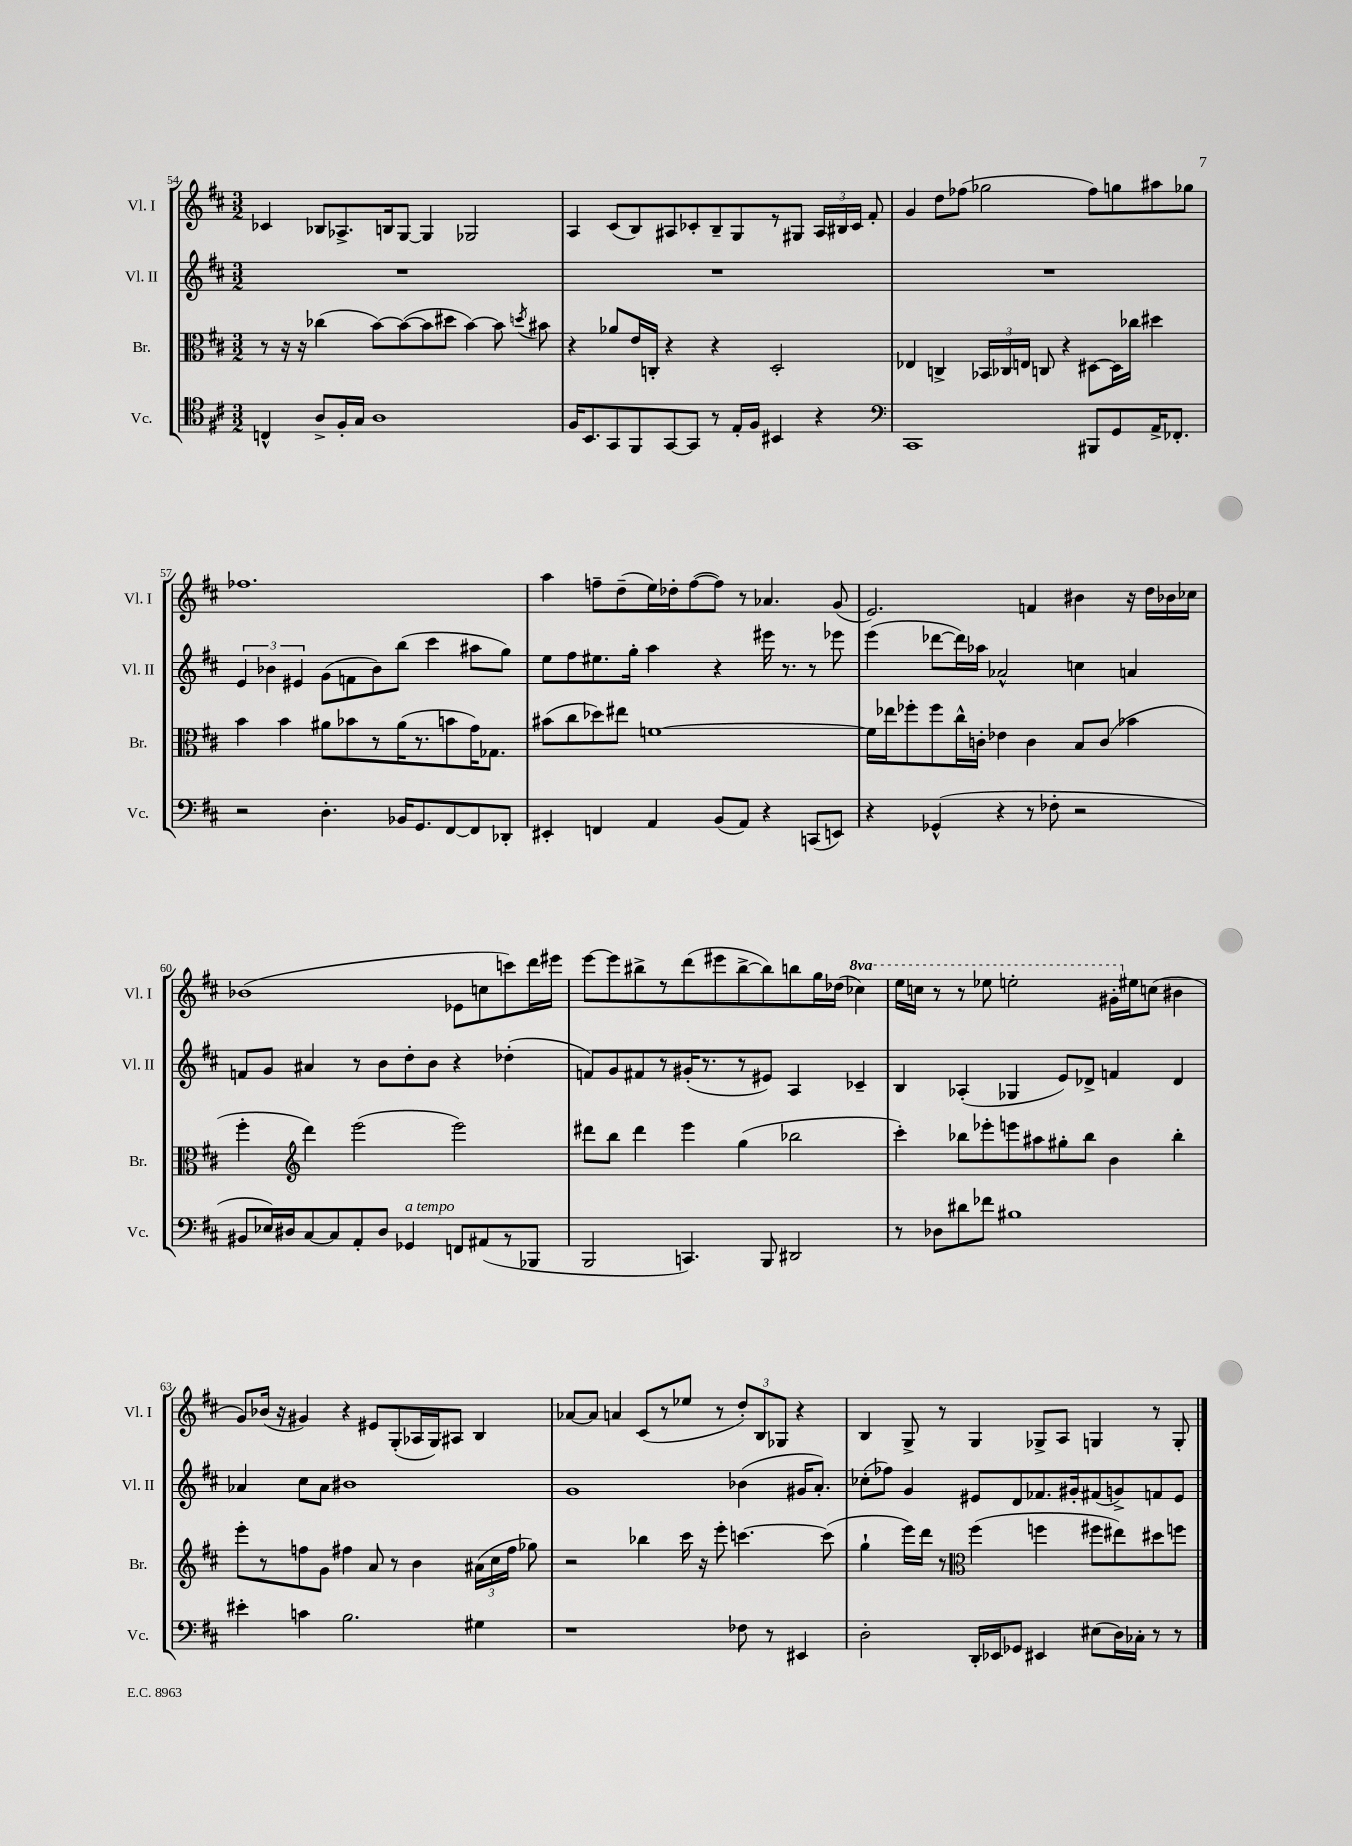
<<
\new StaffGroup <<
\new Staff = "s0" \with { instrumentName = "Vl. I" shortInstrumentName = "Vl. I" } {
    \clef treble \key d \major \numericTimeSignature \time 3/2 \set Staff.ottavationMarkups = #ottavation-simple-ordinals
    \autoBeamOff ces'4 bes8[ aes8.-> b16 g8]~ g4 ges2 |
    a4 cis'8[( b8) ais8 ces'8-. b8-- g8 r8 gis8] \tuplet 3/2 { ais16[ bis16 ces'16] } fis'8-. |
    g'4 d''8[ fes''8]( ges''2 fes''8[) g''8 ais''8 ges''8] |
    fes''1. |
    a''4 f''8[-- d''8--( e''16) des''16-. f''8~( f''8]) r8 aes'4. g'8( |
    e'2.) f'4 bis'4 r16 d''16[ bes'16 ces''16] |
    bes'1( ees'8[ c''8 c'''8) d'''16 eis'''16] |
    e'''8[~ e'''8 bis''8-> r8 d'''8( eis'''8 bis''8~-> bis''8) b''8 g''16 des''16]( \ottava #1 ces'''4) |
    e'''16[ c'''16] r8 r8 ees'''8 e'''2-. gis''16[-. \ottava #0 eis''16 c''8]( bis'4 |
    g'8[) bes'16]( r16 gis'4) r4 eis'8[ g8-.( aes16 g16) ais8] b4 |
    aes'8[~ aes'8] a'4 cis'8[( r8 ees''8] r8 \tuplet 3/2 { d''8[-.) b8 ges8] } r4 |
    b4 g8-> r8 g4 ges8[-> a8] g4 r8 g8-. \bar "|." |
}
\new Staff = "s1" \with { instrumentName = "Vl. II" shortInstrumentName = "Vl. II" } {
    \clef treble \key d \major \numericTimeSignature \time 3/2
    \autoBeamOff R1. |
    R1. |
    R1. |
    \tuplet 3/2 { e'4 bes'4 eis'4 } g'8[( f'8 bes'8) b''8]( cis'''4 ais''8[ g''8]) |
    e''8[ fis''8 eis''8. g''16]-. a''4 r4 eis'''16 r8. r8 ees'''8 |
    e'''4( des'''8[~ des'''16) aes''16] aes'2-^ c''4 a'4 |
    f'8[ g'8] ais'4 r8 b'8[ d''8-. b'8] r4 des''4-.( |
    f'8[) g'8 fis'8 r8 gis'16-.( r8. r8 eis'8]) a4 ces'4-- |
    b4 aes4-.( ges4 e'8[) des'8]-> f'4 des'4 |
    aes'4 cis''8[ aes'8] bis'1 |
    g'1 bes'4( gis'16[ a'8.]-.) |
    ces''8[-.( fes''8]) g'4 eis'8[ d'8 fes'8. gis'16-. fis'8( g'8->) f'8 eis'8] \bar "|." |
}
\new Staff = "s2" \with { instrumentName = "Br." shortInstrumentName = "Br." } {
    \clef alto \key d \major \numericTimeSignature \time 3/2
    \autoBeamOff r8 r16 r16 ces''4( b'8[~) b'8~( b'8 dis''8] b'4~) b'8 \acciaccatura { d''8 } bis'8 |
    r4 aes'8[ e'16 c16]-. r4 r4 d2-. |
    ees4 c4-> \tuplet 3/2 { bes,16[ ces16 e16] } c8 r4 dis8[~ dis16 ces''16] dis''4 |
    b'4 b'4 ais'8[ bes'8 r8 ais'16( r8. b'8 g'16) ges8.] |
    bis'8[( cis''8 des''8) eis''8] f'1~ |
    f'16[ ees''16 fes''8-. fes''8 cis''16-^ c'16]-. ees'4 c'4 b8[ c'8]( bes'4 |
    fis''4-. \clef treble d'''4) e'''2( e'''2) |
    dis'''8[ b''8] dis'''4 e'''4 g''4( bes''2 |
    cis'''4-.) bes''8[ ees'''8-. e'''8 ais''8 gis''8-. bes''8] b'4 bes''4-. |
    e'''8[-. r8 f''8 g'8] fis''4 a'8 r8 b'4 \tuplet 3/2 { ais'16[( cis''16 fis''16] } ges''8) |
    r2 bes''4 cis'''16 r16 e'''8-. c'''4.~ c'''8( |
    g''4-! e'''16[) d'''16] r8 \clef alto fis''4( f''4 fis''8[ eis''8) dis''8 f''8] \bar "|." |
}
\new Staff = "s3" \with { instrumentName = "Vc." shortInstrumentName = "Vc." } {
    \clef tenor \key d \major \numericTimeSignature \time 3/2
    \autoBeamOff c4-^ a8[-> fis16-. g16] a1 |
    fis16[ b,8. g,8 fis,8 g,8~ g,8] r8 e16[-. fis16] bis,4 r4 |
    \clef bass cis,1 bis,,8[ g,8 a,16-> fes,8.]-. |
    r2 d4.-. bes,16[ g,8. fis,8~ fis,8 des,8]-. |
    eis,4-. f,4 a,4 b,8[( a,8]) r4 c,8[( e,8]) |
    r4 ges,4-^( r4 r8 fes8-. r2 |
    bis,8[ ees16) dis16 cis8~ cis8 a,8-. dis8] ges,4^\markup { \italic "a tempo" } f,8[ ais,8( r8 bes,,8] |
    b,,2 c,4.) b,,8 dis,2 |
    r8 des8[ dis'8 fes'8] bis1 |
    eis'4-. c'4 b2. gis4 |
    r1 fes8 r8 eis,4 |
    d2-. d,16[-. ees,16 ges,8] eis,4 eis8[( d16) ces16]-. r8 r8 \bar "|." |
}
>>
>>
\layout { \context { \Score currentBarNumber = #54 } }
